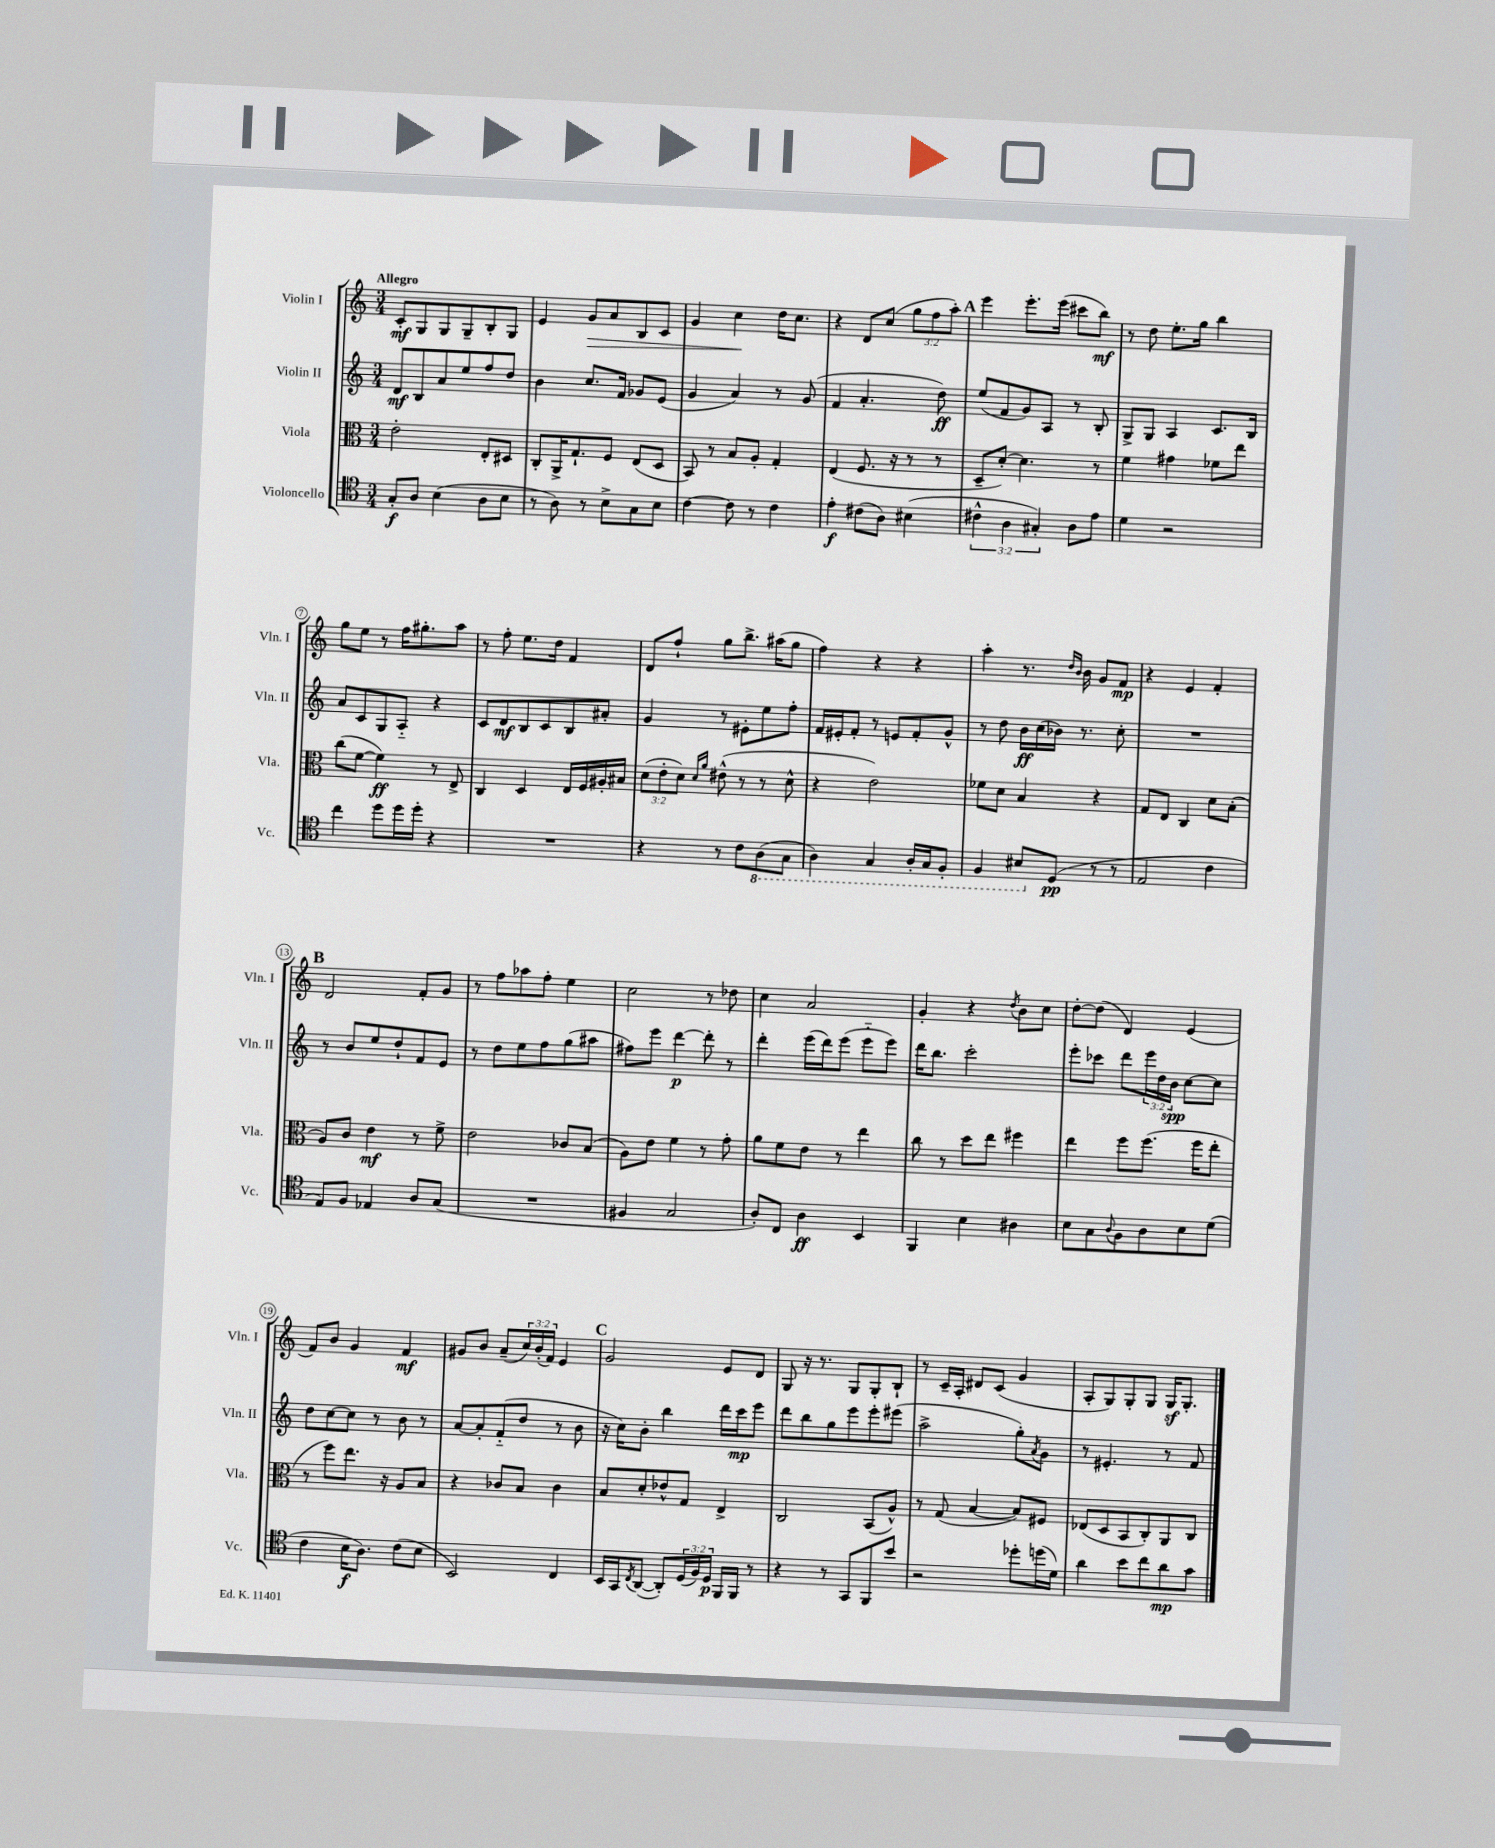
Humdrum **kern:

**kern	**dynam	**kern	**dynam	**kern	**dynam	**kern	**dynam
*part4	*part4	*part3	*part3	*part2	*part2	*part1	*part1
*staff4	*staff4	*staff3	*staff3	*staff2	*staff2	*staff1	*staff1
*I"Violoncello	*	*I"Viola	*	*I"Violin II	*	*I"Violin I	*
*I'Vc.	*	*I'Vla.	*	*I'Vln. II	*	*I'Vln. I	*
*clefC4	*	*clefC3	*	*clefG2	*	*clefG2	*
*k[]	*	*k[]	*	*k[]	*	*k[]	*
*M3/4	*	*M3/4	*	*M3/4	*	*M3/4	*
=1	=1	=1	=1	=1	=1	=1	=1
!	!	!	!	!	!	!LO:TX:a:B:t=Allegro	!
8G'/L	f	2e'\	.	8d/L	mf	8c'/L	mf
8A/J	.	.	.	8B/	.	8G/	.
(4B\	.	.	.	8a/	.	8G/	.
.	.	.	.	8ee/	.	8G~/	.
8A\L	.	8E'/L	.	8ff/	.	8B'/	.
8B\J	.	8D#X/J	.	8dd/J	.	8G/J	.
=2	=2	=2	=2	=2	=2	=2	=2
8r	.	8C'/L	.	4b\	.	4e/	.
8A\)	.	16AA^/K	.	.	.	.	.
.	.	8.G`/	.	.	.	.	.
!	!	!	!	!	!	!	!LO:HP:b
8r	.	.	.	8.cc/L	.	8g/L	>
8B^\L	.	8F/J	.	.	.	8a/	.
.	.	.	.	16f/Jk	.	.	.
8G\	.	(8E/L	.	8g-X/L	.	8B/	.
8B\J	.	8D/J	.	(8e/J	.	8c/J	.
=3	=3	=3	=3	=3	=3	=3	=3
[4c\	.	8BB/)	.	4g/	.	4g/	.
.	.	8r	.	.	.	.	.
8c\]	.	8B/L	.	4a/)	.	4cc\	.
8r	.	8A'/J	.	.	.	.	.
4c\	.	4G'/	.	8r	.	16dd\KL	]
.	.	.	.	.	.	8.cc\J	.
.	.	.	.	(8g/	.	.	.
=4	=4	=4	=4	=4	=4	=4	=4
4e'\	f	(4E/	.	4f/	.	4r	.
(8c#X\L	.	8.F/	.	4.a'/	.	8d/L	.
8A\J)	.	.	.	.	.	(8cc/J	.
.	.	16r	.	.	.	.	.
(4B#X\	.	8r	.	.	.	12gg\L	.
.	.	.	.	.	.	12ff\	.
.	.	8r	.	8dd\)	ff	.	.
.	.	.	.	.	.	12aa'\J)	.
!!LO:REH:place=s1:t=A
=5	=5	=5	=5	=5	=5	=5	=5
6c#X^^\	.	8D~/L	.	(8ee/L	.	4eee\	.
.	.	[8d'/J)	.	8f/	.	.	.
6A\	.	.	.	.	.	.	.
.	.	4.d\]	.	8g/)	.	8.eee'\L	.
6G#X'/)	.	.	.	.	.	.	.
.	.	.	.	8A/J	.	.	.
.	.	.	.	.	.	(16eee\Jk	.
8A\L	.	.	.	8r	.	8ccc#X\L	.
8e\J	.	8r	.	8B'/	.	8bb\J)	mf
=6	=6	=6	=6	=6	=6	=6	=6
4d\	.	4f\	.	8G^/L	.	8r	.
.	.	.	.	8G/J	.	8dd\	.
2r	.	4g#X\	.	4A/	.	8.ee'\L	.
.	.	.	.	.	.	16gg\Jk	.
.	.	8f-X\L	.	8.c/L	.	4bb\	.
.	.	8ee\J	.	.	.	.	.
.	.	.	.	16B/Jk	.	.	.
!!LO:LB:g=z
=7	=7	=7	=7	=7	=7	=7	=7
4cc\	.	(8cc\L	.	8a/L	.	8gg\L	.
.	.	[8f\J	.	8c/	.	8ee\J	.
8dd\L	.	4f\])	ff	8G/	.	8r	.
16dd\L	.	.	.	8A/J	.	16ff\KL	.
16dd'\JJ	.	.	.	.	.	8.gg#X'\	.
4r	.	8r	.	4r	.	.	.
.	.	8E^/	.	.	.	8aa\J	.
=8	=8	=8	=8	=8	=8	=8	=8
2.r	.	4C/	.	8c/L	.	8r	.
.	.	.	.	8d/	mf	8ff'\	.
.	.	4D/	.	8B/	.	8.ee\L	.
.	.	.	.	8c/	.	.	.
.	.	.	.	.	.	16dd\Jk	.
.	.	16E/LL	.	8B/	.	4f/	.
.	.	16F/	.	.	.	.	.
.	.	16A#X'/	.	8a#X'/J	.	.	.
.	.	16B#X/JJ	.	.	.	.	.
=9	=9	=9	=9	=9	=9	=9	=9
4r	.	(12d\L	.	4g/	.	8d/L	.
.	.	12e'\	.	.	.	.	.
.	.	.	.	.	.	8ff`/J	.
.	.	12d\J)	.	.	.	.	.
.	.	16qqd/LL	.	.	.	.	.
.	.	16qqa/JJ	.	.	.	.	.
8r	.	(8e#X^^\	.	8r	.	8gg\L	.
8c\L	.	8r	.	8e#X'\L	.	8.bb^\J	.
*8ba	*	*	*	*	*	*	*
(8AA\	.	8r	.	8ee\	.	.	.
.	.	.	.	.	.	(16aa#X\KL	.
8GG\J	.	8d^^\	.	8ff'\J	.	8gg\J	.
=10	=10	=10	=10	=10	=10	=10	=10
4AA\)	.	4r	.	16f/LL	.	4ff\)	.
.	.	.	.	16e#X'/J	.	.	.
.	.	.	.	8f'/J	.	.	.
4GG/	.	2e\)	.	8r	.	4r	.
.	.	.	.	8en/L	.	.	.
16AA'/LL	.	.	.	8f'/	.	4r	.
16GG/J	.	.	.	.	.	.	.
8FF'/J	.	.	.	8g^^/J	.	.	.
=11	=11	=11	=11	=11	=11	=11	=11
4FF/	.	8f-X\L	.	8r	.	4aa'\	.
.	.	8d\J	.	8dd\	.	.	.
8BB#X/L	.	4B/	.	16b\LL	ff	8.r	.
.	.	.	.	(16cc\	.	.	.
*X8ba	*	*	*	*	*	*	*
(8D/J	pp	.	.	16b-X\JJ)	.	.	.
.	.	.	.	.	.	16qqdd/LL	.
.	.	.	.	.	.	16qqb/JJ	.
.	.	.	.	8.r	.	16b\	.
8r	.	4r	.	.	.	8g/L	.
8r	.	.	.	8cc'\	.	8f/J	mp
=12	=12	=12	=12	=12	=12	=12	=12
2E/	.	8G/L	.	2.r	.	4r	.
.	.	8E/J	.	.	.	.	.
.	.	4C/	.	.	.	4e/	.
4c\	.	8d\L	.	.	.	4f'/	.
.	.	(8B'\J	.	.	.	.	.
!!LO:LB:g=z
!!LO:REH:place=s1:t=B
=13	=13	=13	=13	=13	=13	=13	=13
8E/L)	.	8A/L)	.	8r	.	2d/	.
8F/J	.	8c/J	.	8b/L	.	.	.
4E-X/	.	4e\	mf	8ee/	.	.	.
.	.	.	.	8dd`/	.	.	.
8A/L	.	8r	.	8f/	.	8f'/L	.
(8G/J	.	8f^\	.	8e/J	.	8g/J	.
=14	=14	=14	=14	=14	=14	=14	=14
2.r	.	2e\	.	8r	.	8r	.
.	.	.	.	8dd\L	.	8ff\L	.
.	.	.	.	8ee\	.	8aa-X\	.
.	.	.	.	8ff\	.	8ff'\J	.
.	.	8c-X/L	.	(8gg\	.	4ee\	.
.	.	(8B/J	.	8aa#X\J	.	.	.
=15	=15	=15	=15	=15	=15	=15	=15
4F#X/	.	8A\L)	.	8ff#X\L)	.	2cc\	.
.	.	8e\J	.	8eee\J	.	.	.
2G/	.	4f\	.	[4ddd\	p	.	.
.	.	8r	.	8ddd'\]	.	8r	.
.	.	8g'\	.	8r	.	8dd-X\	.
=16	=16	=16	=16	=16	=16	=16	=16
8A'/L)	.	8a\L	.	4ddd'\	.	4cc\	.
8C/J	.	8f\	.	.	.	.	.
4A\	ff	8e\J	.	(16eee\LL	.	2a/	.
.	.	.	.	16ddd\J)	.	.	.
.	.	8r	.	(8eee\J	.	.	.
4BB/	.	4ee\	.	8eee\L	.	.	.
.	.	.	.	8eee\J)	.	.	.
=17	=17	=17	=17	=17	=17	=17	=17
4FF/	.	8cc\	.	16ddd\KL	.	4g'/	.
.	.	.	.	8.bb\J	.	.	.
.	.	8r	.	.	.	.	.
4B\	.	8dd\L	.	2ccc'\	.	4r	.
.	.	8ee\J	.	.	.	.	.
.	.	.	.	.	.	8qdd/	.
4A#X\	.	4ff#X\	.	.	.	8b\L	.
.	.	.	.	.	.	8cc\J	.
=18	=18	=18	=18	=18	=18	=18	=18
8B\L	.	4ee\	.	8eee'\L	.	[8dd'\L	.
8G\	.	.	.	8ccc-X\J	.	(8dd\J]	.
8qqA/	.	.	.	.	.	.	.
8F\	.	8ff\L	.	8ddd\L	.	4d/)	.
8A\	.	(8.ff\J	.	24eee\L	.	.	.
.	.	.	.	24dd\	.	.	.
.	.	.	.	24b\JJ	spp	.	.
8B\	.	.	.	[8cc\L	.	(4e/	.
.	.	16ff\KL	.	.	.	.	.
(8d\J	.	8ee'\J	.	8cc\J]	.	.	.
!!LO:LB:g=z
=19	=19	=19	=19	=19	=19	=19	=19
4c\	.	8r	.	8dd\L	.	8f/L)	.
.	.	8ff\L)	.	[8cc\	.	8b/J	.
16B\KL	f	8.ee\J	.	8cc\J]	.	4g/	.
8.A\J)	.	.	.	.	.	.	.
.	.	.	.	8r	.	.	.
.	.	16r	.	.	.	.	.
(8c\L	.	8A/L	.	8b\	.	4f/	mf
8B\J	.	8B/J	.	8r	.	.	.
=20	=20	=20	=20	=20	=20	=20	=20
2BB/)	.	4r	.	[8a/L	.	8g#X/L	.
.	.	.	.	8a'/]	.	8b/J	.
.	.	8c-X/L	.	(8f/	.	(8a~/L	.
.	.	8B/J	.	8dd/J	.	24cc/L)	.
.	.	.	.	.	.	(24b'/	.
.	.	.	.	.	.	24f/JJ)	.
4C/	.	4c-\	.	8r	.	4e/	.
.	.	.	.	8b\	.	.	.
!!LO:REH:place=s1:t=C
=21	=21	=21	=21	=21	=21	=21	=21
16BB/LL	.	8B/L	.	16r	.	2g/	.
16GG/J	.	.	.	16cc\KL)	.	.	.
8qC/	.	.	.	.	.	.	.
([8AA/J	.	8d'/	.	8b'\J	.	.	.
8AA'/L])	.	8e-X^^/	.	4bb\	.	.	.
(24D/L	.	8G/J	.	.	.	.	.
24F/)	.	.	.	.	.	.	.
24D/JJ	p	.	.	.	.	.	.
16FF/LL	.	4E^/	.	16ddd\LL	.	8e/L	.
16FF/JJ	.	.	.	16ccc\J	mp	.	.
8r	.	.	.	8eee\J	.	8d/J	.
=22	=22	=22	=22	=22	=22	=22	=22
4r	.	2C/	.	8ddd\L	.	8G/	.
.	.	.	.	8bb\	.	16r	.
.	.	.	.	.	.	8.r	.
8r	.	.	.	8gg\	.	.	.
8GG/L	.	.	.	8eee\	.	8G/L	.
8FF/	.	(8BB/L	.	8eee'\	.	8G'/	.
8b/J	.	8A^^/J)	.	(8eee#X\J	.	8B`/J	.
=23	=23	=23	=23	=23	=23	=23	=23
2r	.	8r	.	2aa^\	.	8r	.
.	.	(8G/	.	.	.	16c~/LL	.
.	.	.	.	.	.	16A'/JJ	.
.	.	[4B/	.	.	.	8d#X/L	.
.	.	.	.	.	.	(8c/J	.
8dd-X'\L	.	8B/L])	.	8gg'\L)	.	4g/	.
.	.	.	.	8qa/	.	.	.
(16ddn\L	.	8F#X/J	.	8g\J	.	.	.
16d\JJ)	.	.	.	.	.	.	.
=24	=24	=24	=24	=24	=24	=24	=24
4a\	.	(8E-X/L	.	8r	.	8A'/L	.
.	.	8D/	.	4.e#X'/	.	8G/)	.
8b\L	.	8BB/	.	.	.	8G'/	.
8cc\	.	8C'/)	.	.	.	8G/J	.
8a\	mp	8AA/	.	8r	.	16Gz/KL	.
.	.	.	.	.	.	8.G'/J	.
8g\J	.	8C/J	.	8f/	.	.	.
==	==	==	==	==	==	==	==
*-	*-	*-	*-	*-	*-	*-	*-
